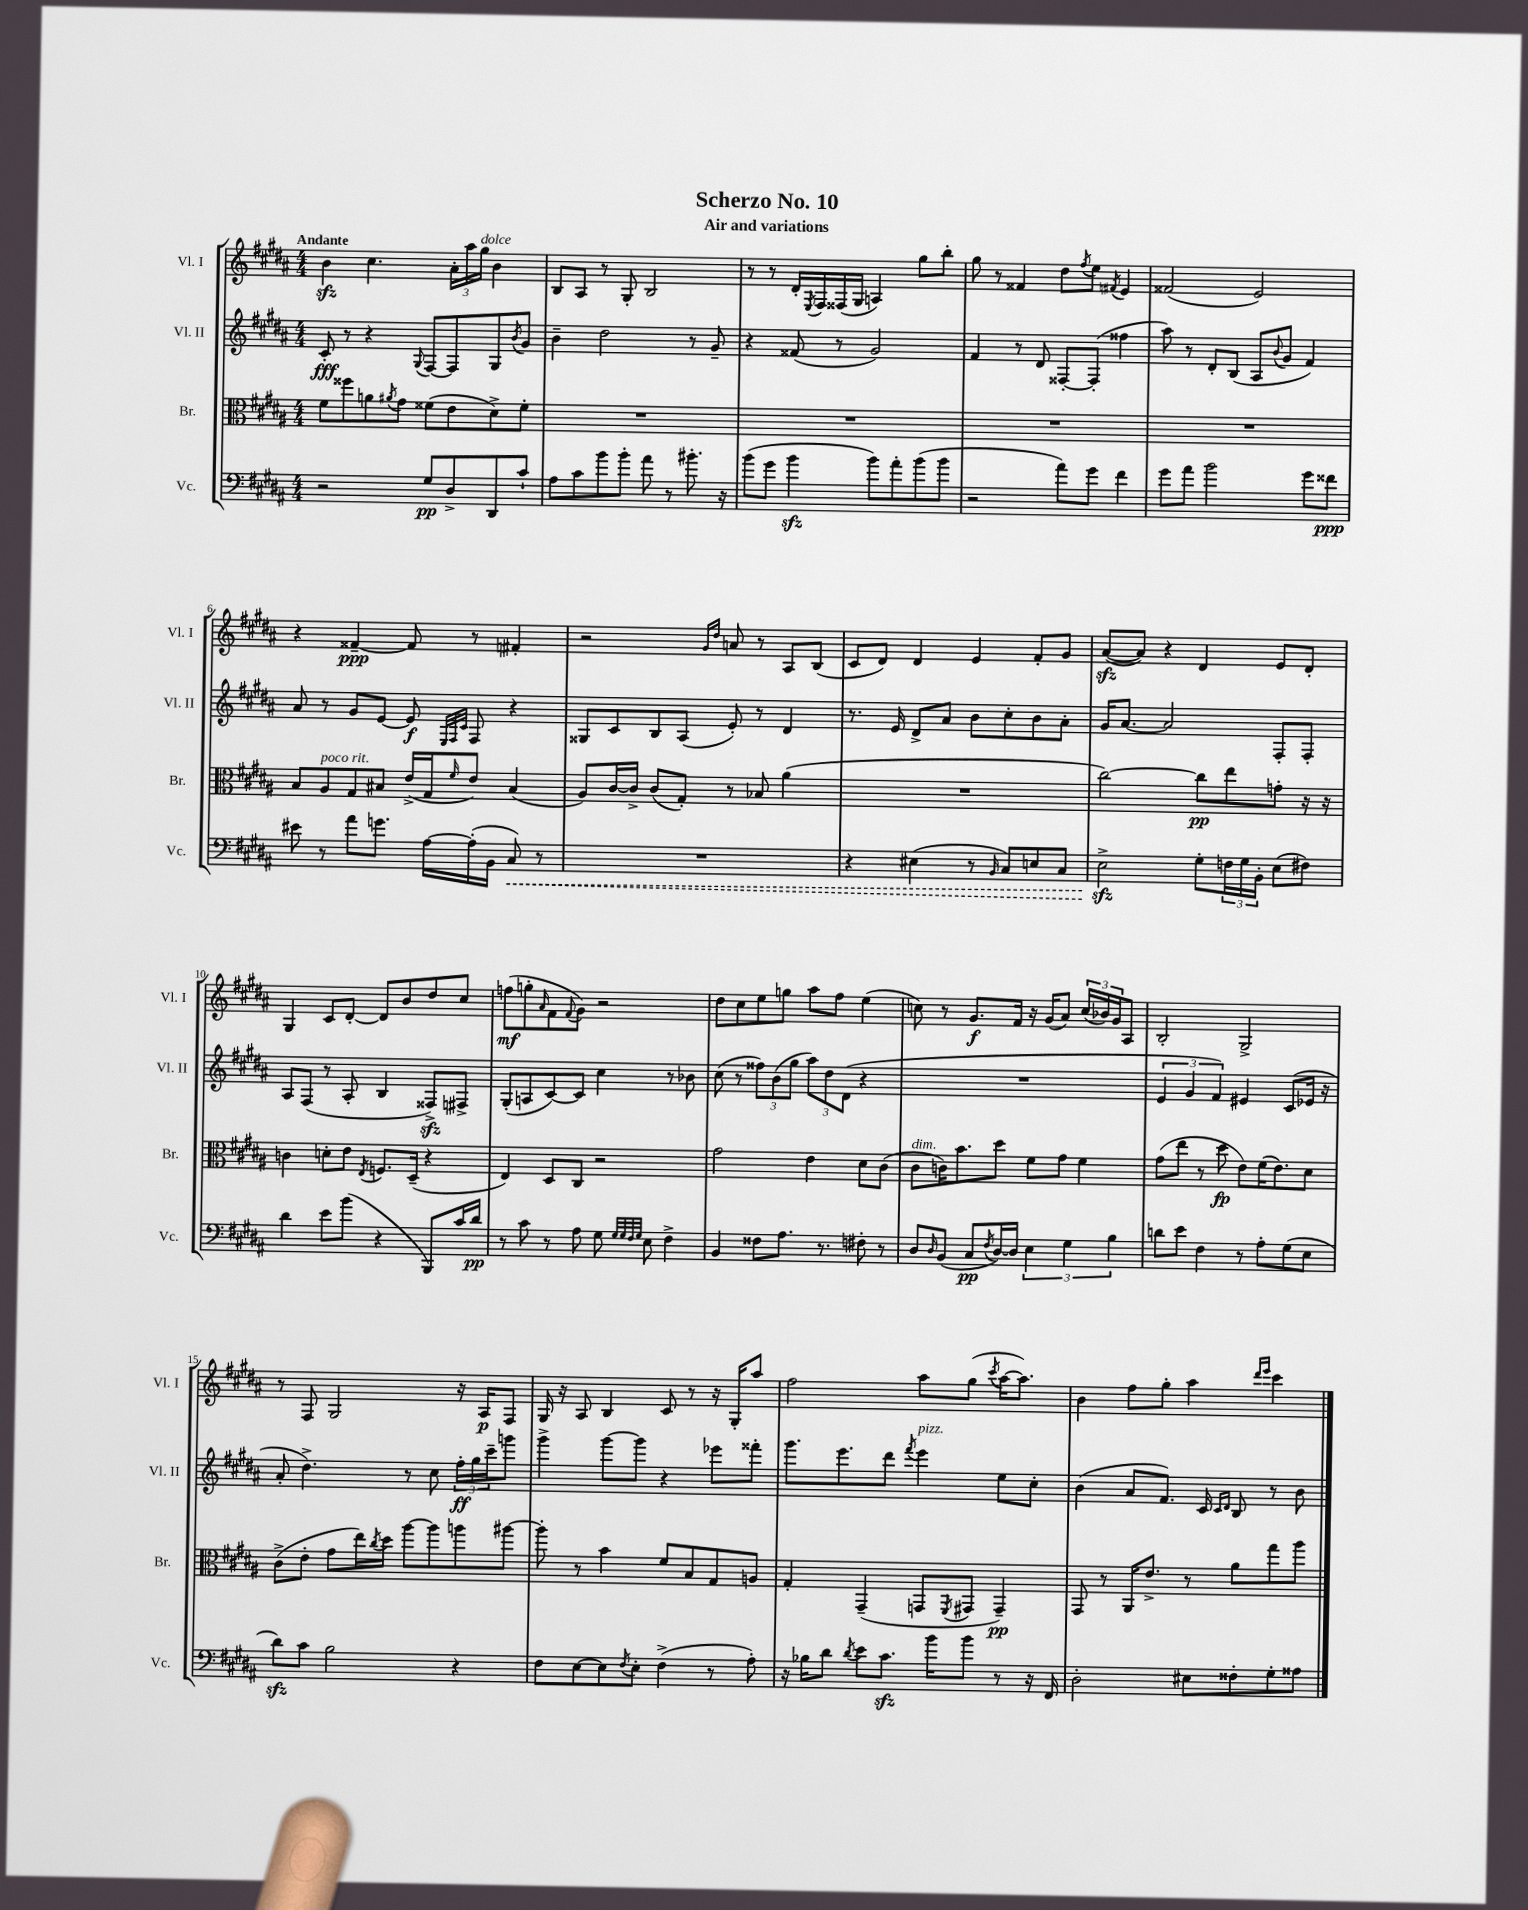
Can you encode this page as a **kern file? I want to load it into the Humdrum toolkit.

**kern	**kern	**kern	**kern
*staff4	*staff3	*staff2	*staff1
*clefF4	*clefC3	*clefG2	*clefG2
*k[f#c#g#d#a#]	*k[f#c#g#d#a#]	*k[f#c#g#d#a#]	*k[f#c#g#d#a#]
*M4/4	*M4/4	*M4/4	*M4/4
2r	8f#	8c#'	4b
.	8ff##	8r	.
.	8a	4r	4.cc#
.	8qa#	.	.
.	8g#	.	.
.	.	8qqG#	.
8G#	(8f##	[8F#	.
8D#^	8e	8F#]	24a#'
.	.	.	24aa#
.	.	.	24gg#
8DD#	8d#^)	8G#	4b
.	.	8qb	.
8c#`	8f##'	8g#	.
=	=	=	=
8A#	1r	4b~	8B
8c#	.	.	8A#
8b	.	2dd#	8r
8b'	.	.	8G#'
8a#	.	.	2B
8r	.	.	.
8.b#'	.	8r	.
.	.	8g#~	.
16r	.	.	.
=	=	=	=
(8b	1r	4r	8r
8g#	.	.	8r
4b	.	(8f##	16d#'
.	.	.	8qE
.	.	.	16F#
.	.	8r	(16F##
.	.	.	16G#
8b)	.	2g#)	4A)
8a#'	.	.	.
(8b	.	.	8gg#
8b	.	.	8bb'
=	=	=	=
2r	1r	4f#	8gg#
.	.	.	8r
.	.	8r	4f##
.	.	8d#	.
8a#)	.	[8F##'	8dd#
.	.	.	8qff#
8g#	.	(8F##']	8ee
.	.	.	8qf#
4f#	.	4ff##	4e
=	=	=	=
8g#	1r	8aa#)	(2f##
8a#	.	8r	.
2b	.	8d#'	.
.	.	(8B	.
.	.	8A#	2e)
.	.	8qqb	.
.	.	8g#	.
8g#	.	4f#)	.
8f##	.	.	.
=	=	=	=
8e#	8B	8a#	4r
8r	8A#	8r	.
8a#	8G#	8g#	[4f##~
8.g	8B#	[8e	.
.	(16e^	8e]	8f##]
[16A#	16G#	.	.
.	.	32qqE	.
.	.	32qqF#	.
.	16qqf#	32qqc#	.
(16A#']	8e)	8F#	8r
16BB	.	.	.
8C#)	(4B#	4r	4f#'
8r	.	.	.
=	=	=	=
1r	8A#)	8G##	2r
.	[16c#	8c#	.
.	16c#^]	.	.
.	(8c#	8B	.
.	8G#')	(8A#	.
.	.	.	16qqg#
.	.	.	16qqdd#
.	8r	8e')	8a
.	8B-	8r	8r
.	(4a#	4d#	8A#
.	.	.	(8B
=	=	=	=
4r	1r	8.r	8c#
.	.	.	8d#)
.	.	16e	.
(4E#	.	8d#^	4d#
.	.	8a#	.
8r	.	8b	4e
16qqBB	.	.	.
8C#)	.	8cc#'	.
8E	.	8b	8f#'
8C#	.	8a#'	8g#
=	=	=	=
2E^	[2cc#)	16g#	([8a#
.	.	[8.a#	.
.	.	.	8a#])
.	.	2a#]	4r
8G#'	8cc#]	.	4d#
24F	8ee	.	.
24G#	.	.	.
24BB'	.	.	.
(8E	8g'	8F#'	8e
8F#)	16r	8F#'	8d#'
.	16r	.	.
=	=	=	=
4d#	4c	8A#	4G#
.	.	(8F#	.
8e	8d'	8r	8c#
(8b	8e	8A#'	[8d#'
.	8qE	.	.
4r	8.F	4B	8d#]
.	.	.	8b
.	(16D#~	.	.
8BBB)	4r	8F##^)	8dd#
16c#	.	8F#^	8cc#
16d#	.	.	.
=	=	=	=
8r	4E)	(8G#'	(8ff
8c#	.	8A	8gg'
.	.	.	16qqa#
8r	8D#	[8c#)	8f#
.	.	.	8qqf#
8A#	8C#	8c#]	8g#)
8G#	2r	4cc#	2r
32qqG#	.	.	.
32qqG#	.	.	.
32qqF#	.	.	.
32qqG#	.	.	.
8E	.	.	.
4F#^	.	8r	.
.	.	8b-	.
=	=	=	=
4BB	2g#	(8cc#	8dd#
.	.	8r	8cc#
8F##	.	12ff##)	8ee
.	.	(12b	.
8.A#	.	.	8gg
.	.	12gg#	.
.	4e	12aa#)	8aa#
8.r	.	.	.
.	.	12dd#	.
.	.	.	8ff#
.	.	(12d#	.
8F#'	8d#	4r	(4ee
8r	(8c#	.	.
=	=	=	=
8D#	8c#	1r	8cc)
16qqD#	.	.	.
(8BB	16c)	.	8r
.	8.b	.	.
8C#	.	.	8.g#
8qF#	.	.	.
[16D#)	8dd#	.	.
16D#]	.	.	16f#
6E	8f#	.	16r
.	.	.	(16g#
.	8g#	.	8a#)
6G#	.	.	.
.	4f#	.	(24cc
.	.	.	24b-)
6B	.	.	24g#
.	.	.	8A#
=	=	=	=
8d	(8g#	6e	2B'
8e	8ee	.	.
.	.	6g#	.
4F#	8r	.	.
.	.	6f#)	.
.	8dd#	.	.
8r	8e)	4e#	2G#^
8A#'	(16f#	.	.
.	8.e)	.	.
(8G#	.	(8c#	.
8E	8d#	16e-	.
.	.	16r	.
=	=	=	=
8d#)	(8c#^	8a#'	8r
8c#	8e'	4.dd#^)	8F#
2B	8g#	.	2G#
.	16ee)	.	.
.	8qcc#	.	.
.	16dd#	.	.
.	[8aa#	8r	.
.	8aa#]	8cc#	.
4r	8aa	24ff#'	16r
.	.	24gg#	.
.	.	.	16A#
.	.	24ccc#~	.
.	[8aa#	8ggg	8F#
=	=	=	=
8F#	8aa#']	4ggg#^	16G#
.	.	.	16r
[8E	8r	.	8A#
8E]	4b	[8ggg#	4B
8qF#	.	.	.
8E'	.	8ggg#]	.
(4F#^	8f#	4r	8c#
.	8B	.	8r
8r	8G#	8eee-	16r
.	.	.	16G#'
8A#')	8A	8fff##'	8aa#
=	=	=	=
16r	4G#'	8.ggg#	2ff#
16B-	.	.	.
8d#	.	.	.
.	.	8.eee	.
8qd#	.	.	.
8e	(4GG#~	.	.
8.c#	.	8ddd#	.
.	.	8qfff#	.
.	8GG	4eee	8aa#
16b	.	.	.
.	8qFF#	.	.
8b	8GG#	.	(8gg#
.	.	.	8qccc#
8r	4GG#~)	8ee	[16aa#
.	.	.	8.aa#])
16r	.	8cc#'	.
16FF#	.	.	.
=	=	=	=
2D#'	8GG#	(4b	4b
.	8r	.	.
.	16AA#	8a#	8ff#
.	8.e^	.	.
.	.	8.f#)	8gg#'
8E#	8r	.	4aa#
.	.	16c#	.
.	.	16qqc#	.
.	.	16qqd#	.
8F##'	8a#	8B	.
.	.	.	16qqddd#
.	.	.	16qqeee
8G#'	8gg#	8r	4ccc#
8A##	8aa#	8b	.
==	==	==	==
*-	*-	*-	*-
